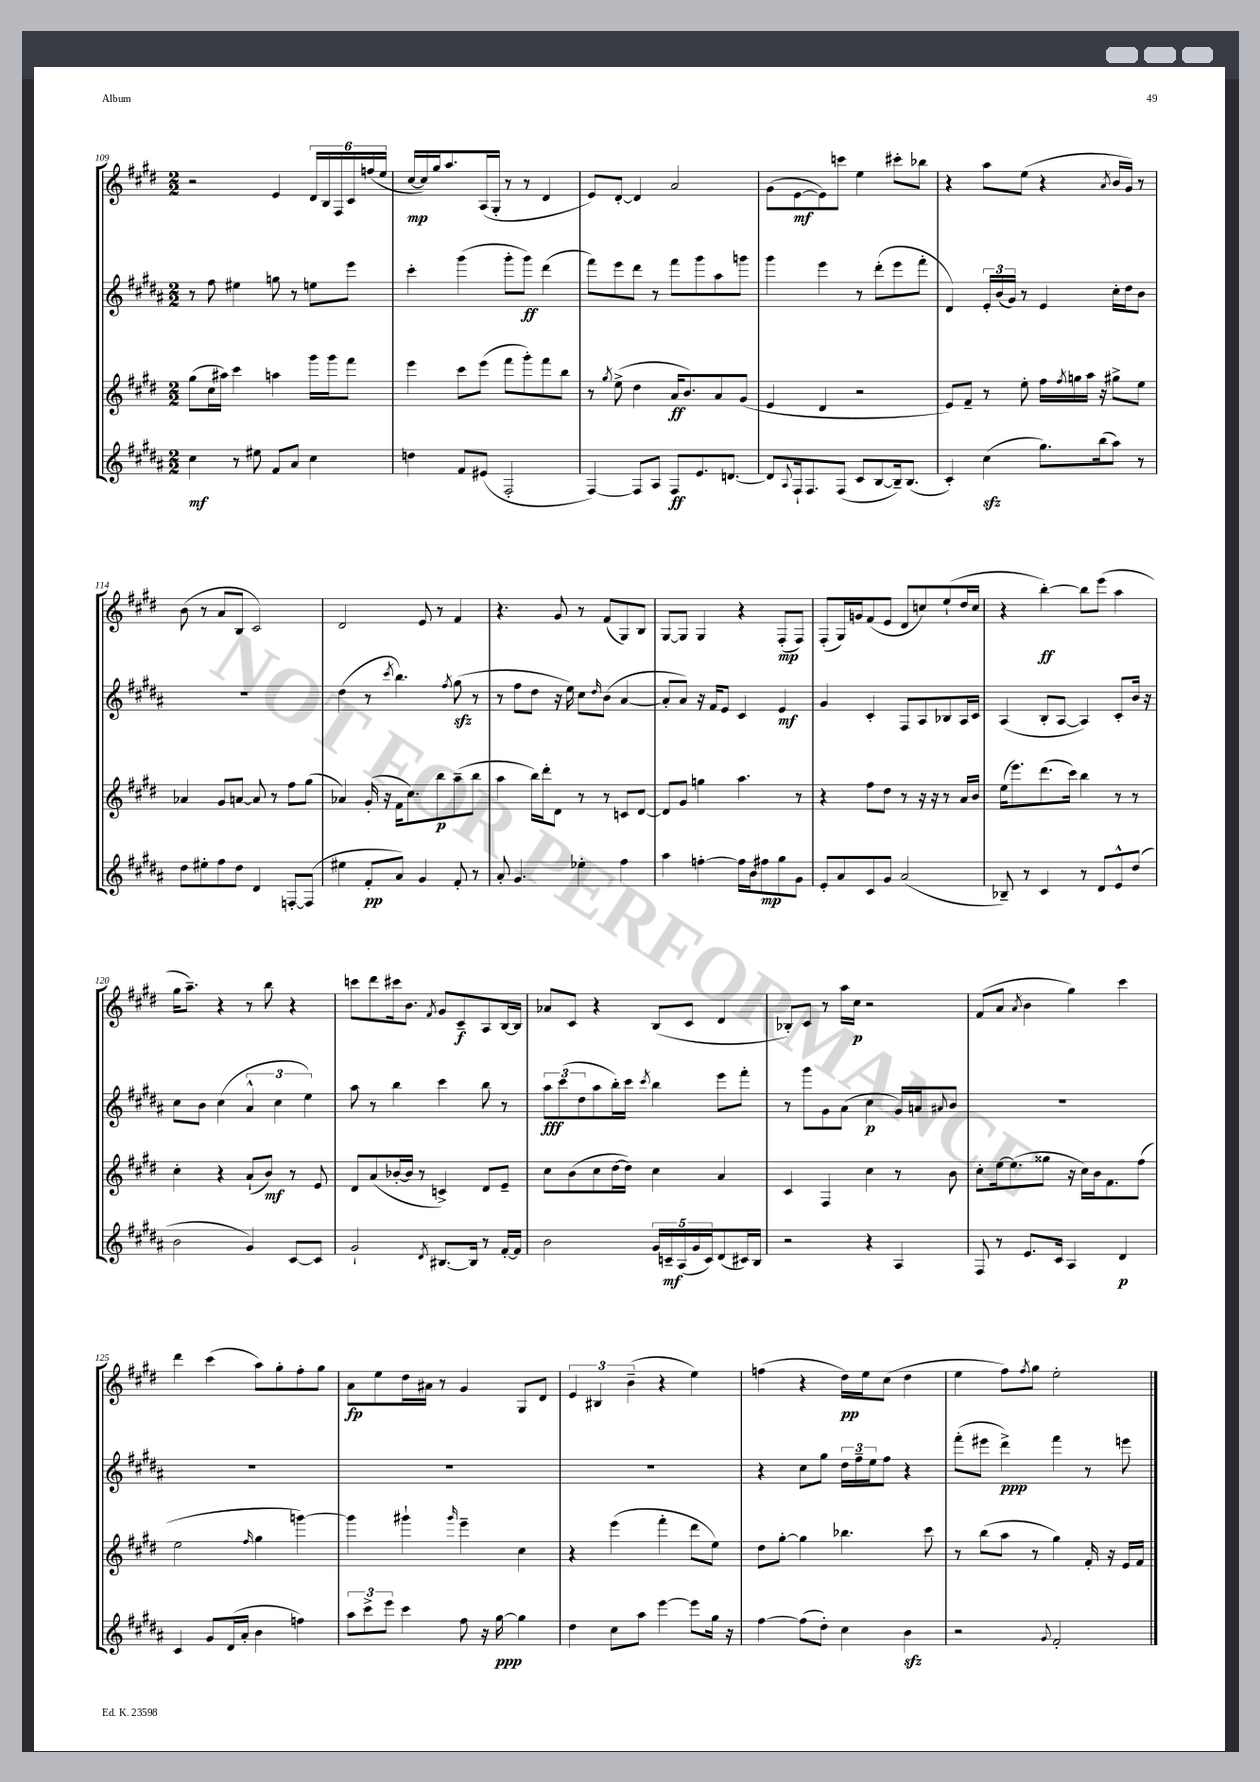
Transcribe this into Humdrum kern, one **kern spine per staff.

**kern	**kern	**kern	**kern
*staff4	*staff3	*staff2	*staff1
*clefG2	*clefG2	*clefG2	*clefG2
*k[f#c#g#d#a#]	*k[f#c#g#d#]	*k[f#c#g#d#a#]	*k[f#c#g#d#]
*M2/2	*M2/2	*M2/2	*M2/2
4cc#	(8gg#	8r	2r
.	16cc#	8ff#	.
.	16aa#)	.	.
8r	4ccc#	4ee#	.
8ee#	.	.	.
8f#	4aa	8gg	4e
8a#	.	8r	.
4cc#	16ggg#	8ee	24d#
.	.	.	24B
.	16ggg#	.	.
.	.	.	24F#
.	8fff#	8eee	24c#
.	.	.	(24ff
.	.	.	24ee
=	=	=	=
4dd	4eee	4ccc#'	[16cc#
.	.	.	16cc#])
.	.	.	16gg#
.	.	.	8.aa
8f#	8ccc#	(4ggg#	.
(8e#	(8eee	.	(16A
.	.	.	16G#'
2F#'	8fff#	8ggg#'	8r
.	8ggg#')	8ggg#)	8r
.	8fff#	(4ddd#	4d#
.	8bb	.	.
=	=	=	=
[4F#)	8r	8fff#)	8e)
.	8qgg#	.	.
.	(8ee^	8eee	[8d#'
8F#]	4dd#	8ddd#	4d#]
8A#	.	8r	.
8F#	16a	8fff#	2a
.	8.b)	.	.
8.e	.	8ggg#	.
.	8a	8aa#	.
[8.d	.	.	.
.	(8g#	8ggg	.
=	=	=	=
8d]	4e	4ggg#	(8g#
8qqA#	.	.	.
16F#`	.	.	[8e
8.F#	.	.	.
.	4d#	4eee	8e])
(8F#	.	.	8ccc
8c#	2r	8r	4ee
[8B	.	(8ddd#'	.
16B~])	.	8eee	8ccc#'
(8.B	.	.	.
.	.	8fff#'	8bb-
=	=	=	=
4c#')	8e)	4d#)	4r
.	8f#~	.	.
(4cc#	8r	24e'	8aa
.	.	(24b	.
.	.	24g#)	.
.	8ee'	8r	(8ee
8.gg#)	16ff#	4e	4r
.	8qff#	.	.
.	16gg	.	.
.	16aa	.	.
(16bb	16r	.	.
.	.	.	8qa
8aa#)	8gg#^	16cc#'	16b
.	.	16dd#	16g#)
8r	8ee	8b	8r
=	=	=	=
8dd#	4a-	1r	(8b
8ee#'	.	.	8r
8ff#	8g#	.	8a
8dd#	[8a	.	8B
4d#	8a]	.	2c#)
.	8r	.	.
[8F'	8ff#	.	.
(8F]	(8gg#	.	.
=	=	=	=
4ee#	4a-)	(4dd#	2d#
8f#'	(16g#'	8r	.
.	16r	.	.
.	.	8qccc#	.
8a#)	16f#	4.bb)	.
.	8.cc#)	.	.
4g#	.	.	8e
.	8bb	.	8r
.	.	8qff#	.
8f#'	(8aa~	(8gg#	4f#
8r	8bb	8r	.
=	=	=	=
8a#'	4aa	8r	4.r
4.g#	.	8ff#	.
.	16bb)	8dd#	.
.	16ddd#'	.	.
.	8d#	16r	8g#
.	.	16ee)	.
4ee-'	8r	8cc#	8r
.	.	16qqdd#	.
.	8r	(8b	(8f#
4ff#	8c	[4a#	8G#)
.	[8d#	.	8B
=	=	=	=
4aa#	8d#]	8a#']	[8G#
.	8g#	8a#)	8G#]
[4ff'	4gg	16r	4G#
.	.	16f#	.
.	.	8e	.
16ff]	4.aa	4c#	4r
16b	.	.	.
8ff#	.	.	.
8gg#	.	4e	(8F#'
8g#	8r	.	8F#)
=	=	=	=
8e'	4r	4g#	(8F#'
8a#	.	.	16G#)
.	.	.	16g
8c#	8ff#	4c#'	(8f#
8g#	8dd#	.	8e
(2a#	8r	8F#	8d#
.	16r	8A#	8cc)
.	16r	.	.
.	8r	8B-	(8ee`
.	16a	16A#	16dd#
.	16b	16c#	16cc
=	=	=	=
8B-~)	(16ee	(4A#	4r
.	8.eee)	.	.
8r	.	.	.
4c#	(8.ddd#	8B'	[4bb')
.	.	[8A#	.
.	16ccc#)	.	.
8r	4bb	4A#])	8bb]
8d#	.	.	(8eee
8e^^	8r	8c#'	4aa
(8dd#	8r	16b	.
.	.	16r	.
=	=	=	=
2b	4cc#'	8cc#	16gg#
.	.	.	8.aa~)
.	.	8b	.
.	4r	(4cc#	4r
4g#)	(8a`	6a#^^	8r
.	8b)	.	8bb
.	.	6cc#	.
[8c#	8r	.	4r
.	.	6ee)	.
8c#]	8e	.	.
=	=	=	=
2g#`	8d#	8aa#	8ccc
.	(8a	8r	8ddd#
.	[16b-'	4bb	16ccc#
.	16b-]	.	8.b
.	8r	.	.
8qd#	.	.	8qf#
[8.B#	4c^)	4ccc#	8g#
.	.	.	8c#~
16B#]	.	.	.
8r	8d#	8bb	8A
[16f#'	8e~	8r	[16B
16f#]	.	.	16B]
=	=	=	=
2b	8cc#	12aa#	8a-
.	.	(12ccc#	.
.	(8b	.	8c#
.	.	12dd#	.
.	8cc#	8aa#	4r
.	[16dd#	16bb')	.
.	16dd#])	16ccc#	.
.	.	8qccc#	.
20g#	4cc#	4bb	(8B
20c~	.	.	.
(20A#	.	.	.
.	.	.	8c#
20g#	.	.	.
20c)	.	.	.
(8d#	4a	8eee	4d#
16c#)	.	8fff#'	.
16B	.	.	.
=	=	=	=
2r	4c#	8r	8B-')
.	.	8ggg#	8c#
.	4F#	8g#	8r
.	.	(8a#	16aa
.	.	.	16cc#
4r	4cc#	4cc#	2r
4A#	8r	16g#)	.
.	.	16a	.
.	.	8qqa#	.
.	8b	8b	.
=	=	=	=
8F#	8cc#'	1r	(8f#
8r	[16ee	.	8a
.	(8.ee]	.	.
.	.	.	8qa
8.e	.	.	4b
.	8gg##	.	.
16c#	.	.	.
4A#	16r	.	4gg#)
.	16cc#)	.	.
.	16b	.	.
.	8.f#	.	.
4d#	.	.	4ccc#
.	(8ff#	.	.
=	=	=	=
4c#	2ee	1r	4ddd#
8g#	.	.	(4ccc#
(16d#	.	.	.
16a#'	.	.	.
.	16qqff#	.	.
4b	4gg#	.	8aa)
.	.	.	8gg#'
4ff)	[4ggg)	.	8ff#'
.	.	.	8gg#
=	=	=	=
12aa#	4ggg]	1r	8a
12ccc#^	.	.	.
.	.	.	8ee
12eee	.	.	.
4ccc#	4ggg#`	.	16dd#
.	.	.	16a#
.	.	.	8r
.	16qqggg#	.	.
8ff#	4eee~	.	4g#
16r	.	.	.
[16gg#	.	.	.
4gg#]	4cc#	.	8G#
.	.	.	8d#
=	=	=	=
4dd#	4r	1r	6e
.	.	.	6B#
8cc#	(4eee	.	.
.	.	.	(6b~
8aa#	.	.	.
[4eee	4fff#'	.	4r
8eee]	8ddd#	.	4ee)
16gg#	8ee)	.	.
16r	.	.	.
=	=	=	=
[4ff#	8dd#	4r	(4ff
.	[8gg#'	.	.
(8ff#]	4gg#]	8cc#	4r
8dd#')	.	8gg#	.
4cc#	4.bb-	24dd#	16dd#)
.	.	24ff#~	.
.	.	.	16ee
.	.	24ee	.
.	.	8ff#	(8cc#
4b	.	4r	4dd#
.	8ccc#	.	.
=	=	=	=
2r	8r	(8fff#'	4ee
.	(8bb	8eee#	.
.	8aa	4ddd#^)	8ff#)
.	.	.	8qff#
.	8r	.	8gg#
8qqg#	.	.	.
2f#'	4gg#)	4fff#	2ee'
.	16f#'	8r	.
.	16r	.	.
.	16e	8eee	.
.	16f#	.	.
==	==	==	==
*-	*-	*-	*-
